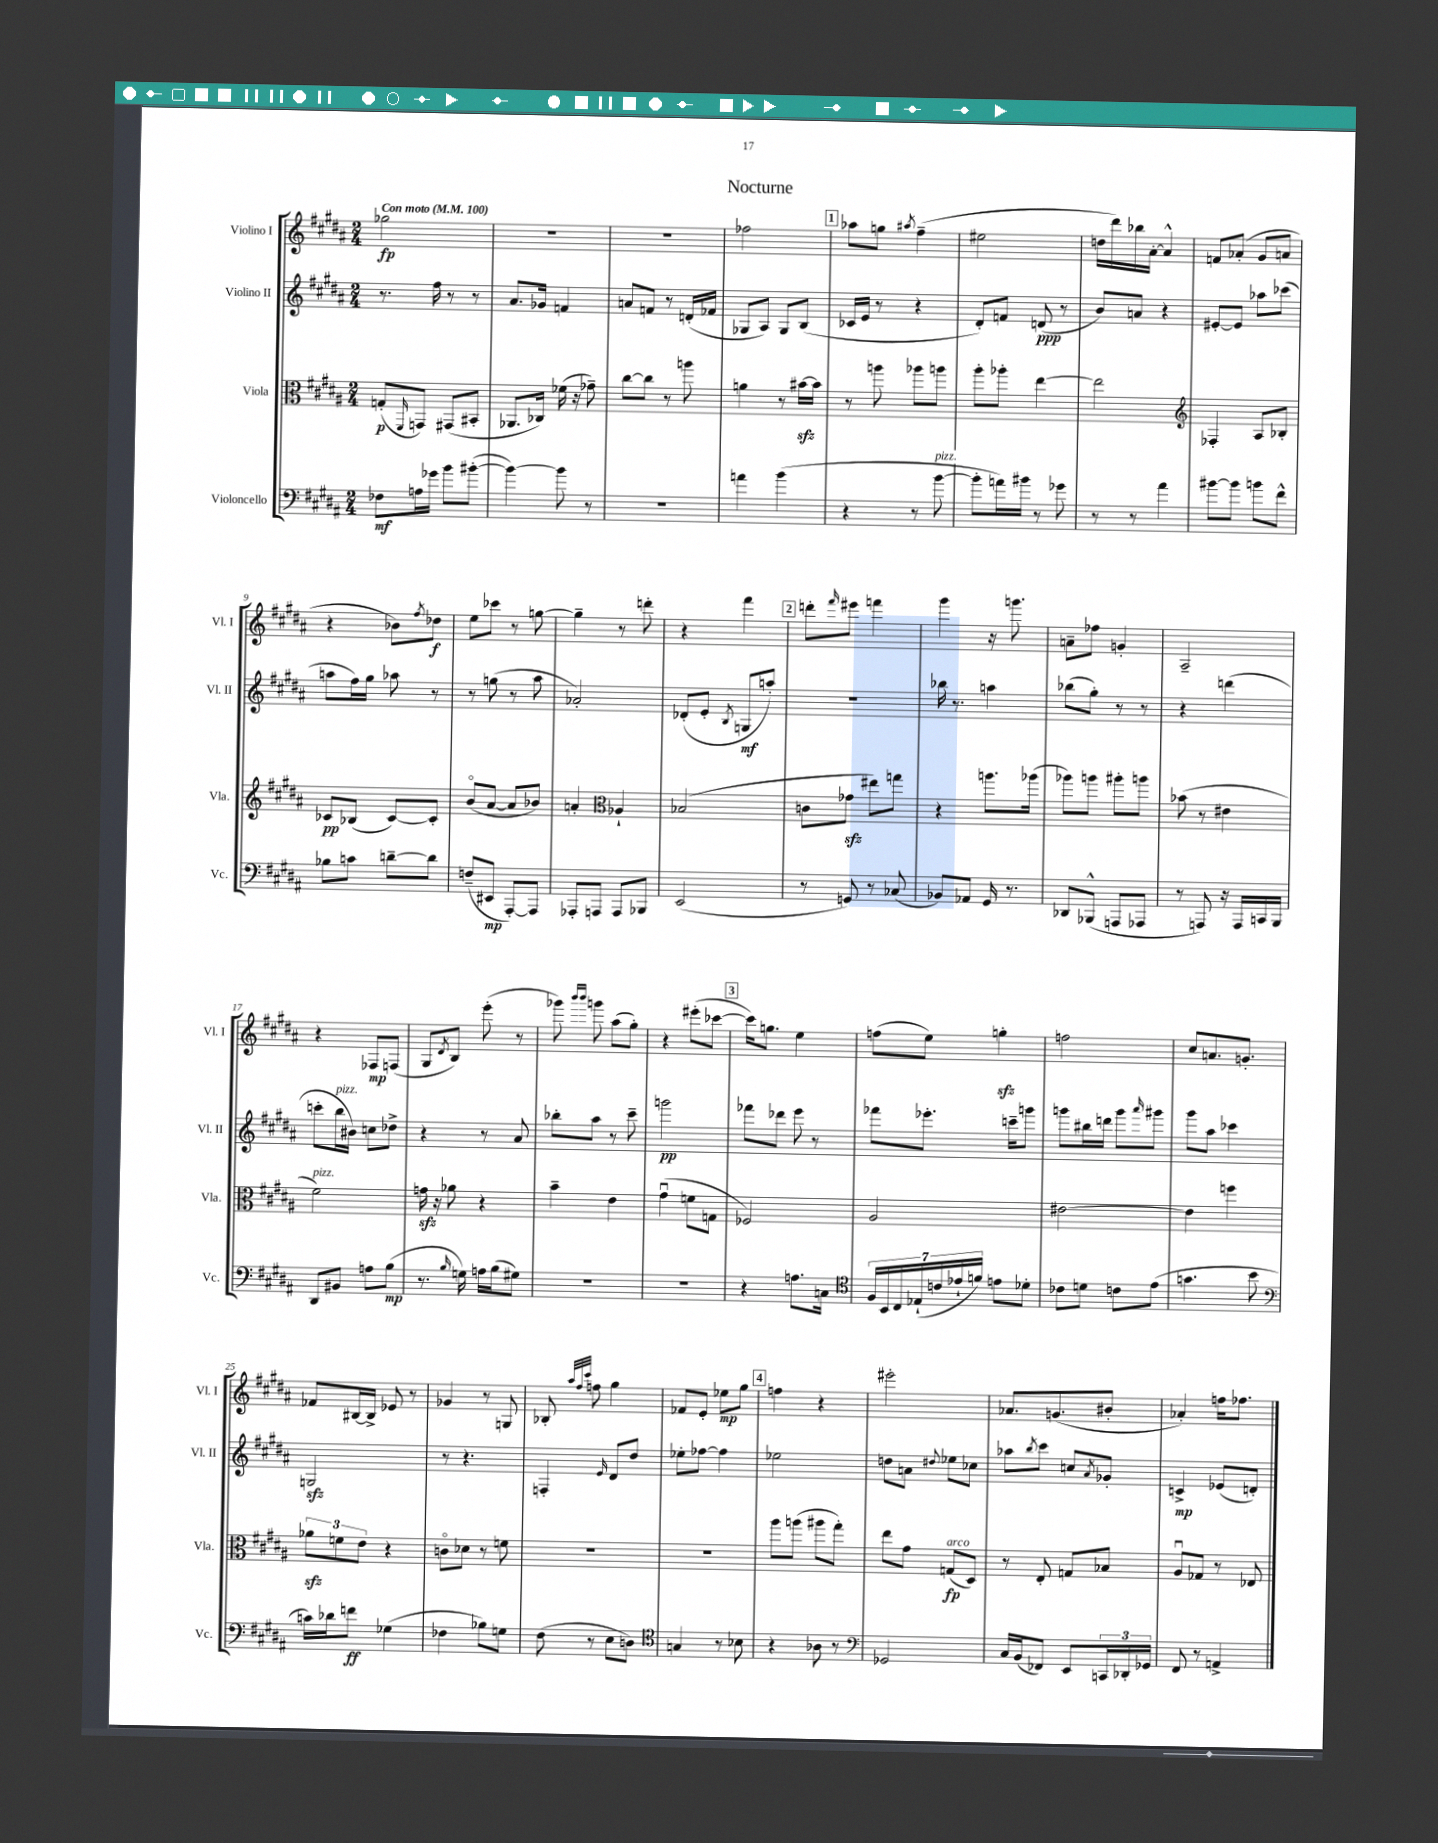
\header { title = "Nocturne" }
<<
\new StaffGroup <<
\new Staff = "s0" \with { instrumentName = "Violino I" shortInstrumentName = "Vl. I" } {
    \clef treble \key b \major \numericTimeSignature \time 2/4 \tempo "Con moto" 4 = 100
    ges''2\fp |
    R2 |
    r2 |
    fes''2 |
    \mark \markup { \box "1" } aes''8 g''8 \acciaccatura { ais''8 } fis''4--( |
    eis''2 |
    d''16 dis'''16) bes''16 ais'16~-. ais'4-^ |
    f'8 aes'8-.( gis'8 a'8 |
    r4 bes'8) \acciaccatura { fis''8 } des''8\f |
    e''8 ces'''8 r8 g''8~ |
    g''4-- r8 d'''8-. |
    r4 fis'''4 |
    \mark \markup { \box "2" } d'''8-. \grace { fis'''16 } eis'''8 f'''4 |
    gis'''4 r16 g'''8. |
    a'8-- fes''8 g'4-. |
    ais2-- |
    r4 fes8\mp f8( |
    gis8 \acciaccatura { dis'8 } b8) e'''8-.( r8 |
    ges'''8) \grace { b'''16 b'''16 } g'''8 ais''8( gis''8-.) |
    r4 eis'''8-.( ces'''8~ |
    \mark \markup { \box "3" } ces'''16) g''8. e''4 |
    f''8( e''8) g''4-.\sfz |
    f''2 |
    cis''8 a'8. g'8.-. |
    fes'8 bis16~ bis16-> ees'8 r8 |
    ges'4 r8 g8 |
    bes8-. \grace { ais''32 fis''32 cis'''32 } f''8 gis''4 |
    fes'8 e'8-. ees''8\mp gis''8 |
    \mark \markup { \box "4" } f''4 r4 |
    eis'''2-. |
    aes'8. g'8.( bis'8-. |
    aes'4-.) f''16 fes''8. \bar "|." |
}
\new Staff = "s1" \with { instrumentName = "Violino II" shortInstrumentName = "Vl. II" } {
    \clef treble \key b \major \numericTimeSignature \time 2/4
    r8. fis''16 r8 r8 |
    ais'8. ges'16 f'4 |
    a'8 f'8 r8 d'16-.( fes'16 |
    ges8 ais8) ges8 b8( |
    \mark \markup { \box "1" } ces'16 e'16 r8 r4 |
    dis'8-.) f'8 d'8\ppp( r8 |
    b'8) a'8 r4 |
    eis'8~-. eis'8 aes''8 ces'''8( |
    a''8 fis''16) gis''16 aes''8 r8 |
    r8 g''8( r8 ais''8 |
    aes'2-.) |
    des'8-.( e'8-. \acciaccatura { b8 } g8\mf a''8-.) |
    \mark \markup { \box "2" } R2 |
    bes''16 r8. a''4 |
    bes''8( gis''8-.) r8 r8 |
    r4 d'''4( |
    c'''8-. b''16^\markup { \italic "pizz." } bis'16) c''8 des''8-> |
    r4 r8 ais'8 |
    bes''8-. ais''8 r8 cis'''8-- |
    g'''2\pp |
    \mark \markup { \box "3" } fes'''8 des'''8 e'''8 r8 |
    fes'''8 ees'''8.-. c'''16-- g'''8 |
    g'''8 bis''16 d'''16 g'''8 \grace { ais'''16 } gis'''8 |
    gis'''8 ais''8 ces'''4 |
    g2\sfz |
    r8 r4. |
    f4-. \grace { e'16 } dis'8 dis''8 |
    ees''8-. fes''8~ fes''4 |
    \mark \markup { \box "4" } ees''2 |
    d''8 a'8 \appoggiatura { dis''8 } ees''8 ces''8 |
    aes''8 \acciaccatura { b''8 } cis'''8 c''8 \acciaccatura { ais'8 } ges'8-. |
    c'4->\mp ees'8( d'8-.) \bar "|." |
}
\new Staff = "s2" \with { instrumentName = "Viola" shortInstrumentName = "Vla." } {
    \clef alto \key b \major \numericTimeSignature \time 2/4
    g8-.\p( \grace { fis,16 } g,8) gis,8( bis,8-. |
    aes,8. ces16) fes'16( r16 ges'8--) |
    cis''8~ cis''8 r8 a''8 |
    a'4 r8 bis'16~\sfz bis'16 |
    \mark \markup { \box "1" } r8 a''8 aes''8 a''8 |
    ais''8-. aes''8-. e''4~ |
    e''2 |
    \clef treble fes4-. ais8 bes8-. |
    ces'8\pp bes8( ces'8~) ces'8-. |
    b'8\flageolet( ais'8~ ais'8 bes'8) |
    a'4-. \clef alto aes4-! |
    bes2( |
    \mark \markup { \box "2" } c'8 ges'8\sfz eis''8) g''8 |
    r4 a''8. aes''16( |
    aes''8) a''8 ais''8-. a''8 |
    bes'8( r8 eis'4 |
    fis'2^\markup { \italic "pizz." }) |
    g'16\sfz r16 aes'8 r4 |
    b'4-- e'4 |
    gis'4\downbow( f'8 g8 |
    \mark \markup { \box "3" } fes2) |
    ais2 |
    eis'2~ |
    eis'4 f''4 |
    \tuplet 3/2 { aes'8\sfz f'8 e'8 } r4 |
    c'8\flageolet des'8 r8 f'8 |
    R2 |
    R2 |
    \mark \markup { \box "4" } ais''8 a''8( ais''8 gis''8-.) |
    e''8 gis'8 g8\fp^\markup { \italic "arco" }( dis8) |
    r8 e8-. g8 bes8 |
    ais8\downbow ges8 r8 ees8 \bar "|." |
}
\new Staff = "s3" \with { instrumentName = "Violoncello" shortInstrumentName = "Vc." } {
    \clef bass \key b \major \numericTimeSignature \time 2/4
    fes8\mf a16 ges'16 b'8 bis'8~-.( |
    bis'4~) bis'8 r8 |
    r2 |
    a'4 b'4( |
    \mark \markup { \box "1" } r4 r8 b'8~^\markup { \italic "pizz." } |
    b'8-. a'16) bis'16 r8 ges'8 |
    r8 r8 ais'4 |
    bis'8~ bis'8 b'8 fis'8-^ |
    bes8 c'8 d'8~-- d'8 |
    f8--( eis,8\mp ais,,8~-.) ais,,8 |
    aes,,8-. a,,8 a,,8 bes,,8 |
    e,2( |
    \mark \markup { \box "2" } r8 g,8) r8 ces8( |
    bes,8) aes,8 gis,16 r8. |
    des,8 bes,,8-^( a,,8 aes,,8 |
    r8 a,,8) r16 a,,16 c,16 b,,16 |
    dis,8 bis,8 a8 b8\mp( |
    r8. \grace { b16 } g16) a16 b16( gis8) |
    r2 |
    R2 |
    \mark \markup { \box "3" } r4 a8. c16 |
    \clef tenor \tuplet 7/4 { fis16 b,16 cis16 ees16-!( c'16 ees'16-! f'16) } e'8 des'8-. |
    ces'8 d'8 c'8 e'8( |
    g'4. b'8 |
    \clef bass c'16) des'16 f'8\ff ges4( |
    fes4 bes8) g8 |
    fis8( r8 e8 d8) |
    \clef tenor g4 r8 bes8 |
    \mark \markup { \box "4" } r4 aes8 r8 |
    \clef bass ges,2 |
    cis16 b,16( fes,8) e,8 \tuplet 3/2 { c,16 des,16-. ges,16 } |
    fis,8 r8 a,4-> \bar "|." |
}
>>
>>
